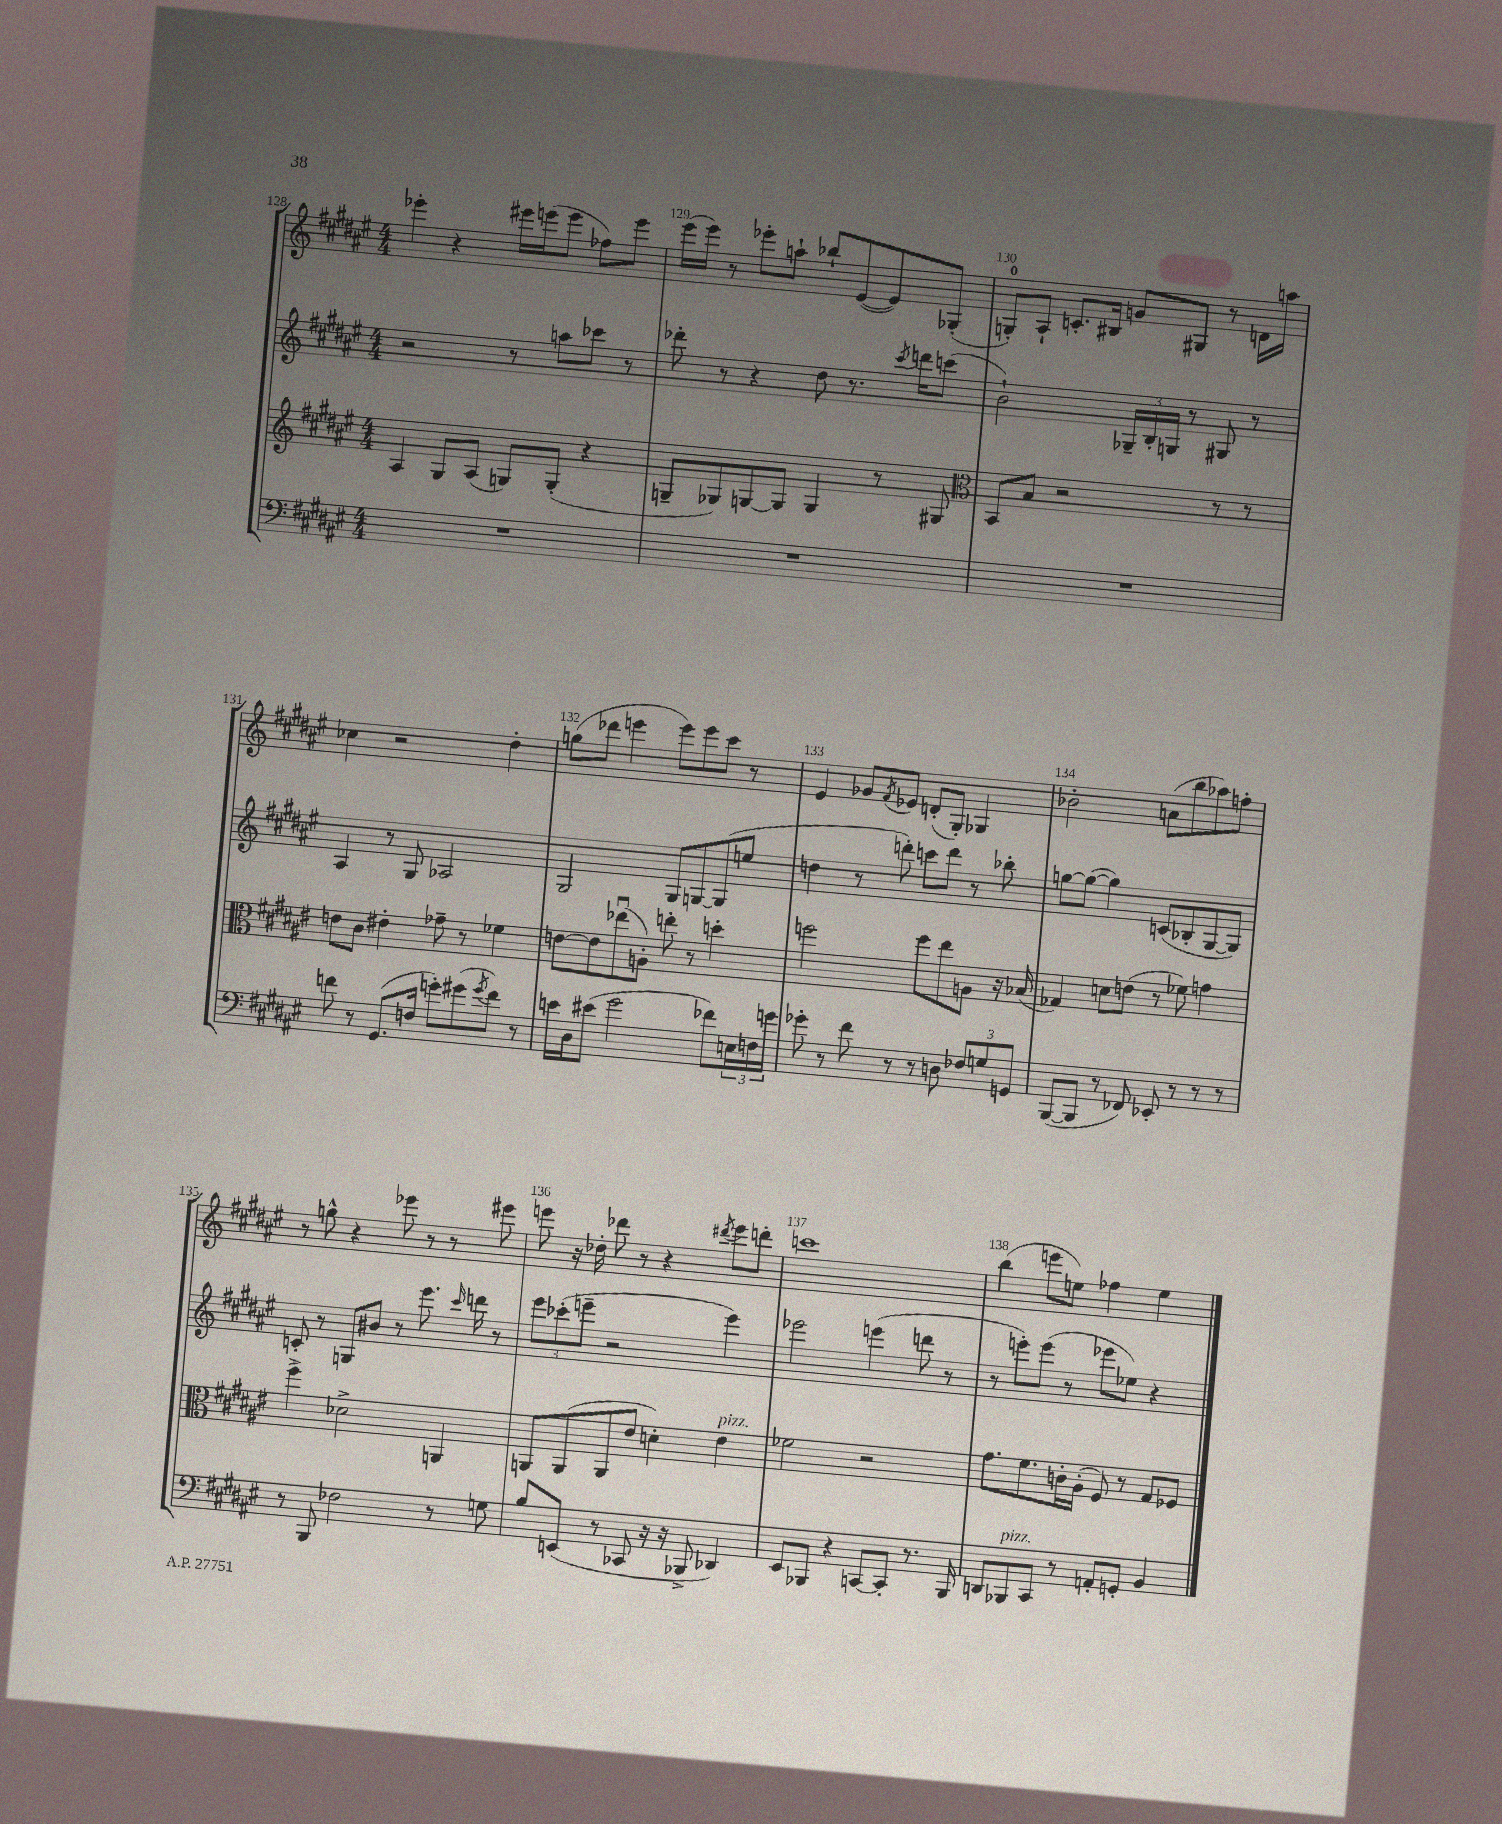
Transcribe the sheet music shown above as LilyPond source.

<<
\new StaffGroup <<
\new Staff = "s0" {
    \clef treble \key fis \major \numericTimeSignature \time 4/4
    ees'''4-. r4 eis'''16 e'''16( e'''8 fes''8) e'''8 |
    eis'''16( eis'''16) r8 ees'''8-. a''8-! bes''8-! eis'8~( eis'8) ges8-.( |
    g8-0-.) ais8-! c'8.-. bis16 g'8 gis8 r8 d'16 a''16 |
    ces''4 r2 dis''4-. |
    g''8( des'''8 e'''4 e'''8) e'''8 cis'''8 r8 |
    eis'4 ges'8 \acciaccatura { fis'8 } ees'8 d'8-.( gis8-.) ges4 |
    bes'2-. a'8( b''8 aes''8) f''8-. |
    r8 g''8-^ r4 ees'''8 r8 r8 eis'''8 |
    e'''8 r16 des''16-. des'''8 r8 r4 \acciaccatura { dis'''8 } e'''8 d'''8-. |
    c'''1 |
    b''4( e'''8 e''8) fes''4 e''4 \bar "|." |
}
\new Staff = "s1" {
    \clef treble \key fis \major \numericTimeSignature \time 4/4
    r2 r8 a''8 ces'''8 r8 |
    des'''8-. r8 r4 dis''8 r8. \acciaccatura { cis'''8 } d'''16 c'''8( |
    b'2-!) \tuplet 3/2 { ges16-- b16-. g16 } r8 gis8 r8 |
    ais4 r8 gis8 aes2 |
    gis2 gis8 g8~ g8( e''8 |
    d''4 r8 d'''8-.) c'''8 d'''8 r8 bes''8-. |
    g''8~ g''8~( g''4) c'8( bes8-. gis8~ gis8) |
    c'8-. r8 g8 bis'8 r8 eis'''8. \grace { cis'''16 } d'''16 r8 |
    \tuplet 3/2 { eis'''8 ces'''8-.( e'''8-- } r2 e'''4) |
    ees'''2 e'''4( d'''8 r8 |
    r8 e'''8-.) e'''8( r8 ees'''8 ees''8) r4 \bar "|." |
}
\new Staff = "s2" {
    \clef treble \key fis \major \numericTimeSignature \time 4/4
    ais4 gis8 ais8( g8) g8-.( r4 |
    g8-- ges8) g8~ g8 g4 r8 gis8 |
    \clef alto b,8 b8 r2 r8 r8 |
    e'8 cis'8 eis'4-. ges'8-- r8 fes'4 |
    e'8~ e'8 ees''8\downbow( a8-.) e''8-. r8 d''4-. |
    f''2 f''8 eis''8 a8 r16 bes16( |
    ges4) d'8 e'8( r8 fes'8) g'4 |
    fis''4-> des'2-> a,4 |
    a,8 a,8( a,8 eis'8 d'4-.) eis'4^\markup { \italic "pizz." } |
    fes'2 r2 |
    gis'8. fis'8. c'16-. ais16-.( fis8) r8 gis8 fes8 \bar "|." |
}
\new Staff = "s3" {
    \clef bass \key fis \major \numericTimeSignature \time 4/4
    R1 |
    R1 |
    R1 |
    f'8 r8 gis,8.( f16 g'8-.) gis'8( \acciaccatura { gis'8 } f'8) r8 |
    e'16 dis16 eis'8( gis'2 fes'8) \tuplet 3/2 { e16 f16 g'16 } |
    ges'8-. r8 fis'8 r8 r8 d8 \tuplet 3/2 { fes8 g8 g,8 } |
    b,,8~( b,,8 r8 fes,8) ees,8-. r8 r8 r8 |
    r8 b,,8 fes2 r8 g8 |
    b8 e,8( r8 ces,8 r16 r16 bes,,8-> des,4) |
    eis,8 bes,,8 r4 c,8~ c,8-. r8. bes,,16 |
    d,8 bes,,8^\markup { \italic "pizz." } cis,8 r8 a,8-. g,8-. b,4 \bar "|." |
}
>>
>>
\layout { \context { \Score currentBarNumber = #128 \override BarNumber.break-visibility = ##(#f #t #t) barNumberVisibility = #all-bar-numbers-visible } }
